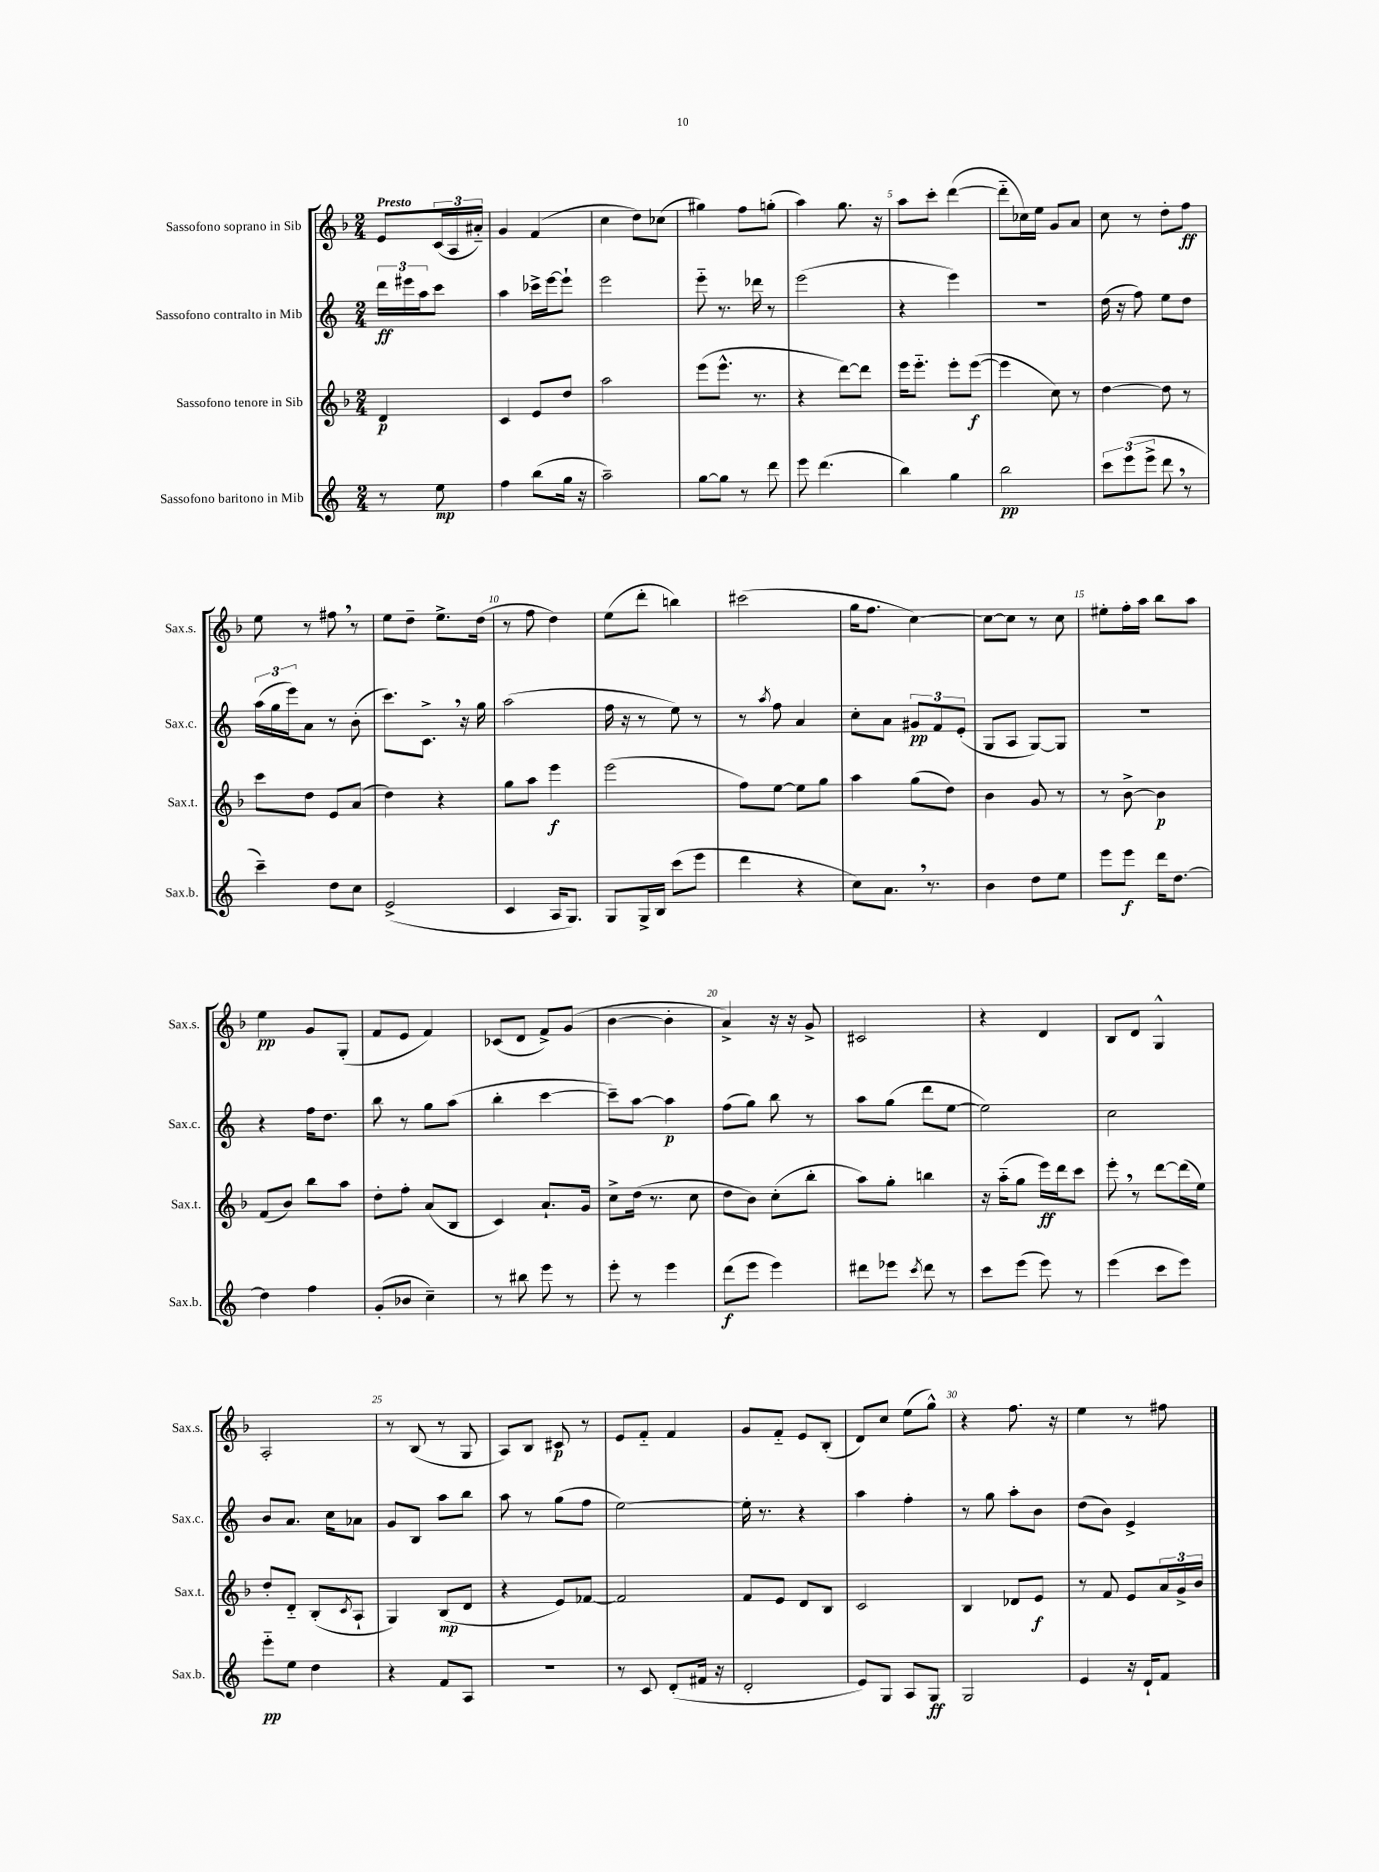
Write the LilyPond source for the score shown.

<<
\new StaffGroup <<
\new Staff = "s0" \with { instrumentName = "Sassofono soprano in Sib" shortInstrumentName = "Sax.s." } {
    \clef treble \key f \major \numericTimeSignature \time 2/4 \partial 4 \tempo "Presto"
    e'8 \tuplet 3/2 { c'16( a16 ais'16-_) } |
    g'4 f'4( |
    c''4 d''8) ces''8( |
    gis''4) f''8 g''8-.( |
    a''4) g''8. r16 |
    a''8 c'''8-. d'''4~( |
    d'''8-_ ces''16) e''16 g'8 a'8 |
    c''8 r8 d''8-. f''8\ff |
    e''8 r8 fis''8 \breathe r8 |
    e''8 d''8-- e''8.-> d''16( |
    r8 f''8 d''4) |
    e''8( d'''8-. b''4) |
    cis'''2( |
    g''16 f''8. c''4~) |
    c''8~ c''8 r8 c''8 |
    eis''8-. f''16-. a''16 bes''8 a''8 |
    e''4\pp g'8 g8-.( |
    f'8 e'8 f'4) |
    ces'8( d'8 f'8->) g'8( |
    bes'4~ bes'4-. |
    a'4->) r16 r16 g'8-> |
    cis'2 |
    r4 d'4 |
    bes8 d'8 g4-^ |
    a2-. |
    r8 bes8( r8 g8 |
    a8) bes8 cis'8\p r8 |
    e'8 f'8-_ f'4 |
    g'8 f'8-_ e'8 bes8-.( |
    d'8) c''8 e''8( g''8-^) |
    r4 f''8. r16 |
    e''4 r8 fis''8 \bar "|." |
}
\new Staff = "s1" \with { instrumentName = "Sassofono contralto in Mib" shortInstrumentName = "Sax.c." } {
    \clef treble \key c \major \numericTimeSignature \time 2/4 \partial 4
    \tuplet 3/2 { d'''16\ff eis'''16 a''16 } c'''8 |
    a''4 ces'''16-> e'''16~ e'''8-! |
    e'''2 |
    e'''8-_ r8. des'''16 r8 |
    e'''2( |
    r4 e'''4) |
    r2 |
    d''16( r16 f''8) e''8 d''8 |
    \tuplet 3/2 { a''16( g''16 e'''16) } a'8 r8 b'8-.( |
    c'''8.) c'8.-> \breathe r16 g''16 |
    a''2( |
    f''16 r16 r8 e''8) r8 |
    r8 \acciaccatura { a''8 } f''8 a'4 |
    c''8-. a'8 \tuplet 3/2 { gis'8\pp f'8 e'8-.( } |
    g8 a8 g8~) g8 |
    R2 |
    r4 f''16 d''8. |
    b''8 r8 g''8 a''8( |
    b''4-. c'''4~ |
    c'''8--) a''8~ a''4\p |
    f''8( g''8) b''8 r8 |
    a''8 g''8( d'''8 e''8~ |
    e''2) |
    c''2 |
    b'8 a'8. c''16 aes'8 |
    g'8 b8 a''8 b''8 |
    a''8 r8 g''8( f''8 |
    e''2~) |
    e''16-. r8. r4 |
    a''4 f''4-. |
    r8 g''8 a''8-. b'8 |
    d''8( b'8) e'4-> \bar "|." |
}
\new Staff = "s2" \with { instrumentName = "Sassofono tenore in Sib" shortInstrumentName = "Sax.t." } {
    \clef treble \key f \major \numericTimeSignature \time 2/4 \partial 4
    d'4\p |
    c'4 e'8 d''8 |
    a''2 |
    e'''8( e'''8.-^ r8. |
    r4 d'''8~) d'''8 |
    e'''16 e'''8.-_ e'''8-. e'''8~\f( |
    e'''4 c''8) r8 |
    d''4~ d''8 r8 |
    c'''8 d''8 e'8 a'8( |
    d''4) r4 |
    g''8 a''8 e'''4\f |
    e'''2( |
    f''8) e''8~ e''8 g''8 |
    a''4 g''8( d''8) |
    bes'4 g'8 r8 |
    r8 bes'8~-> bes'4\p |
    f'8( bes'8) bes''8 a''8 |
    d''8-. f''8-. a'8( bes8 |
    c'4) a'8.-! g'16 |
    c''8-> d''16( r8. c''8 |
    d''8 bes'8) c''8-.( bes''8-. |
    a''8) g''8-. b''4 |
    r16 a''16-_( g''8 e'''16\ff) d'''16 c'''8 |
    e'''8-. \breathe r8 d'''8~ d'''16( e''16) |
    d''8-. d'8-_ bes8-.( \acciaccatura { c'8 } a8-! |
    g4) bes8\mp( d'8 |
    r4 e'8) fes'8~ |
    fes'2 |
    f'8 e'8 d'8 bes8 |
    c'2 |
    bes4 des'8 e'8\f |
    r8 f'8 e'8 \tuplet 3/2 { a'16 g'16-> bes'16 } \bar "|." |
}
\new Staff = "s3" \with { instrumentName = "Sassofono baritono in Mib" shortInstrumentName = "Sax.b." } {
    \clef treble \key c \major \numericTimeSignature \time 2/4 \partial 4
    r8 e''8\mp |
    f''4 b''8( g''16 r16 |
    a''2--) |
    g''8~ g''8 r8 d'''8 |
    e'''8 d'''4.( |
    b''4) g''4 |
    b''2\pp |
    \tuplet 3/2 { c'''8 e'''8( e'''8-> } d'''8 \breathe r8 |
    c'''4--) d''8 c''8 |
    e'2->( |
    c'4 a16 g8.) |
    g8 g16-> b16 c'''8( e'''8 |
    d'''4 r4 |
    c''8) a'8. \breathe r8. |
    b'4 d''8 e''8 |
    e'''8 e'''8\f d'''16 d''8.~ |
    d''4 f''4 |
    g'8-.( bes'8 c''4--) |
    r8 bis''8 e'''8 r8 |
    e'''8-. r8 e'''4 |
    d'''8\f( e'''8 e'''4) |
    dis'''8 ees'''8 \acciaccatura { c'''8 } dis'''8 r8 |
    c'''8 e'''8( e'''8) r8 |
    e'''4( c'''8 e'''8) |
    e'''8-_\pp e''8 d''4 |
    r4 f'8 a8 |
    R2 |
    r8 c'8 d'8-.( fis'16 r16 |
    d'2-. |
    e'8) g8 a8 g8\ff |
    g2 |
    e'4 r16 d'16-! f'8 \bar "|." |
}
>>
>>
\layout { \context { \Score \override BarNumber.break-visibility = ##(#f #t #t) barNumberVisibility = #(every-nth-bar-number-visible 5) } }
